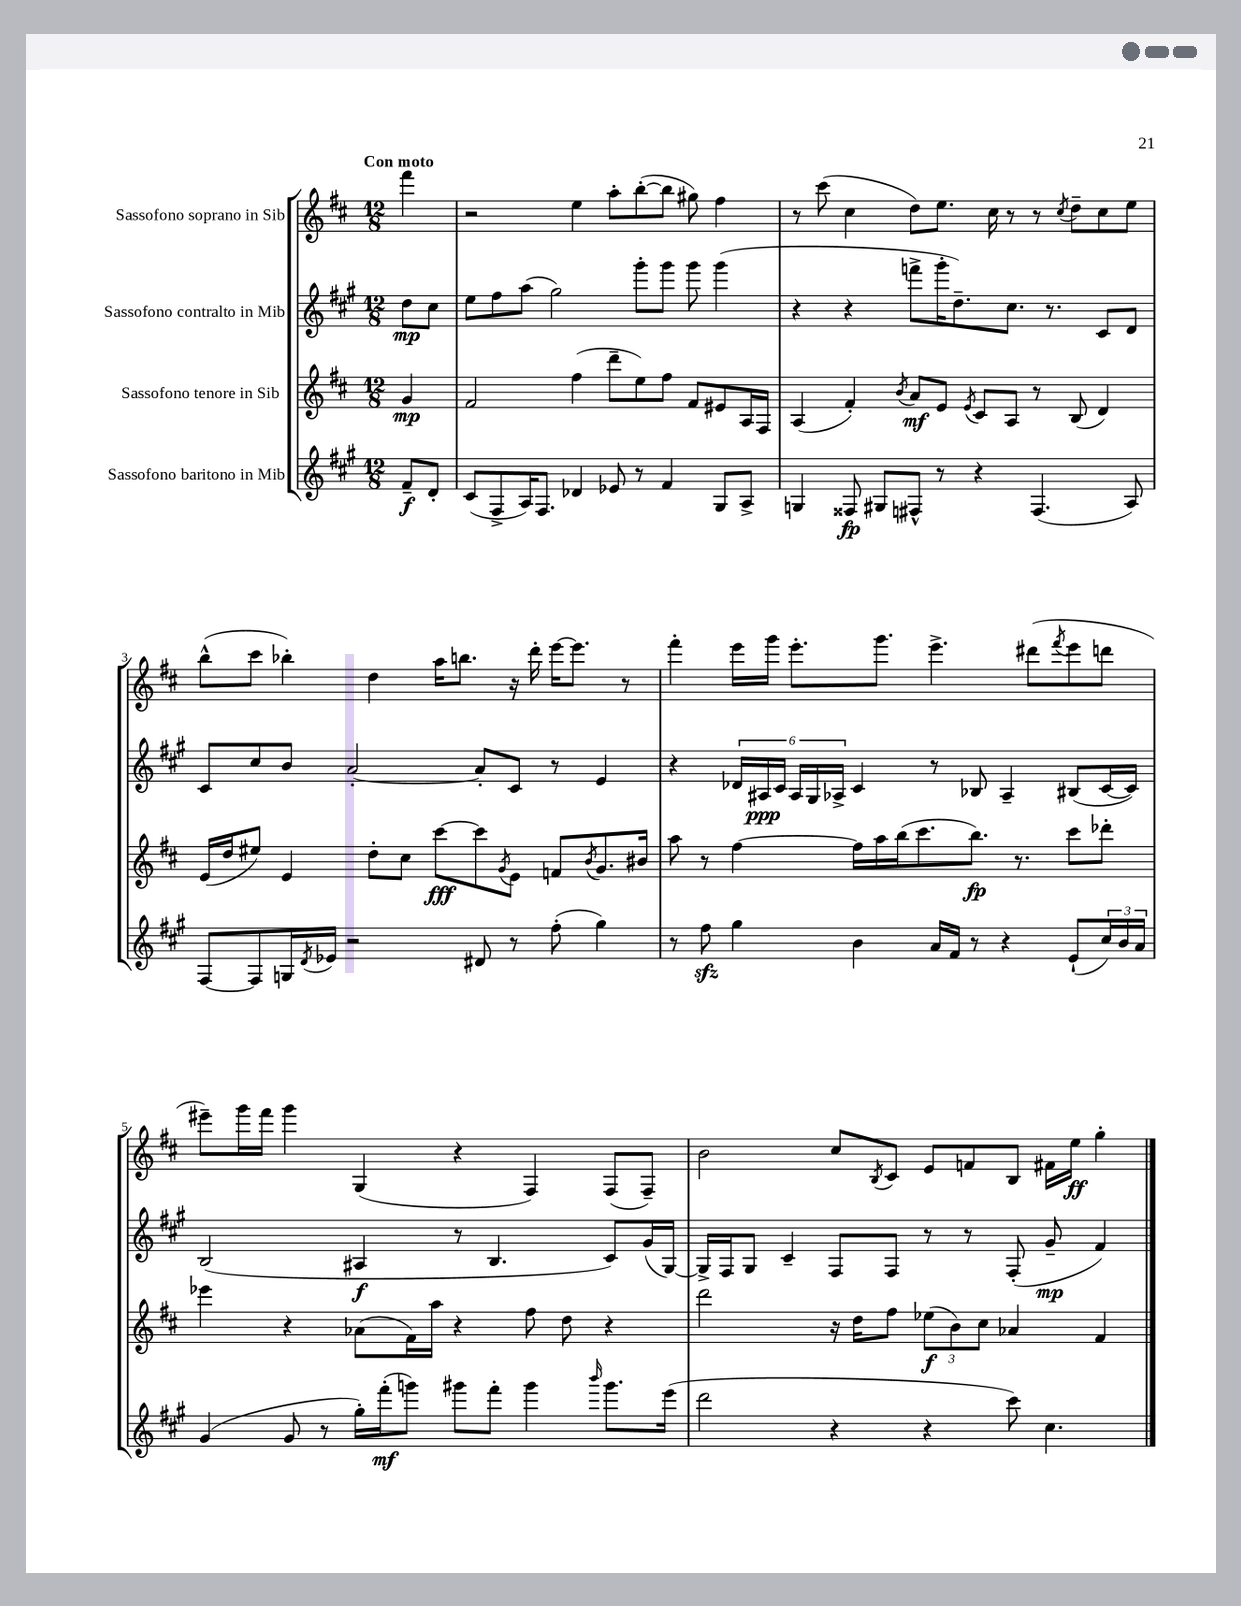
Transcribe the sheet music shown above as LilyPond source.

<<
\new StaffGroup <<
\new Staff = "s0" \with { instrumentName = "Sassofono soprano in Sib" } {
    \clef treble \key d \major \numericTimeSignature \time 12/8 \partial 4 \tempo "Con moto"
    fis'''4 |
    r2 e''4 a''8-. b''8~-.( b''8 gis''8) fis''4 |
    r8 cis'''8( cis''4 d''8) e''8. cis''16 r8 r8 \acciaccatura { cis''8 } d''8-- cis''8 e''8 |
    b''8-^( cis'''8 bes''4-.) d''4 a''16 b''8. r16 d'''16-. e'''16~ e'''8. r8 |
    fis'''4-. e'''16 g'''16 e'''8.-. g'''8. e'''4.-> dis'''8( \acciaccatura { fis'''8 } e'''8 d'''8 |
    eis'''8--) g'''16 fis'''16 g'''4 g4( r4 fis4) fis8( fis8--) |
    b'2 cis''8 \acciaccatura { b8 } cis'8 e'8 f'8 b8 fis'16 e''16\ff g''4-. \bar "|." |
}
\new Staff = "s1" \with { instrumentName = "Sassofono contralto in Mib" } {
    \clef treble \key a \major \numericTimeSignature \time 12/8 \partial 4
    d''8\mp cis''8 |
    e''8 fis''8 a''8( gis''2) gis'''8-. gis'''8 gis'''8 gis'''4( |
    r4 r4 f'''8-> gis'''16-. d''8.--) cis''8. r8. cis'8 d'8 |
    cis'8 cis''8 b'8 a'2~-. a'8-. cis'8 r8 e'4 |
    r4 \tuplet 6/4 { des'16 ais16\ppp cis'16 ais16 gis16 aes16-> } cis'4 r8 bes8 aes4-- bis8( cis'16~ cis'16) |
    b2( ais4\f r8 b4. cis'8) gis'16( gis16~) |
    gis16-> fis16 gis8 cis'4-- fis8 fis8 r8 r8 fis8-.( gis'8--\mp fis'4) \bar "|." |
}
\new Staff = "s2" \with { instrumentName = "Sassofono tenore in Sib" } {
    \clef treble \key d \major \numericTimeSignature \time 12/8 \partial 4
    g'4\mp |
    fis'2 fis''4( d'''8-- e''8) fis''8 fis'8 eis'8 a16 fis16 |
    a4( fis'4-.) \acciaccatura { b'8 } a'8\mf e'8 \acciaccatura { e'8 } cis'8 a8 r8 b8( d'4) |
    e'16( d''16 eis''8) e'4 d''8-. cis''8 cis'''8~\fff cis'''8 \acciaccatura { g'8 } e'8 f'8 \acciaccatura { b'8 } g'8. bis'16 |
    a''8 r8 fis''4~ fis''16 a''16 b''16( cis'''8. b''8.\fp) r8. cis'''8 des'''8-. |
    ees'''4 r4 aes'8( fis'16) a''16 r4 fis''8 d''8 r4 |
    d'''2 r16 d''16 fis''8 \tuplet 3/2 { ees''8\f( b'8) cis''8 } aes'4 fis'4 \bar "|." |
}
\new Staff = "s3" \with { instrumentName = "Sassofono baritono in Mib" } {
    \clef treble \key a \major \numericTimeSignature \time 12/8 \partial 4
    fis'8--\f d'8-. |
    cis'8( fis8-> a16) fis8. des'4 ees'8 r8 fis'4 gis8 a8-> |
    g4 fisis8\fp gis8 fis8-^ r8 r4 fis4.( a8) |
    fis8~ fis8 g16 \acciaccatura { d'8 } ees'16 r2 dis'8 r8 fis''8-.( gis''4) |
    r8 fis''8\sfz gis''4 b'4 a'16 fis'16 r8 r4 e'8-!( \tuplet 3/2 { cis''16) b'16 a'16 } |
    gis'4( gis'8 r8 gis''16-.) fis'''16-.\mf( g'''8) gis'''8 fis'''8-. gis'''4 \grace { b'''16 } gis'''8. e'''16( |
    d'''2 r4 r4 cis'''8) cis''4. \bar "|." |
}
>>
>>
